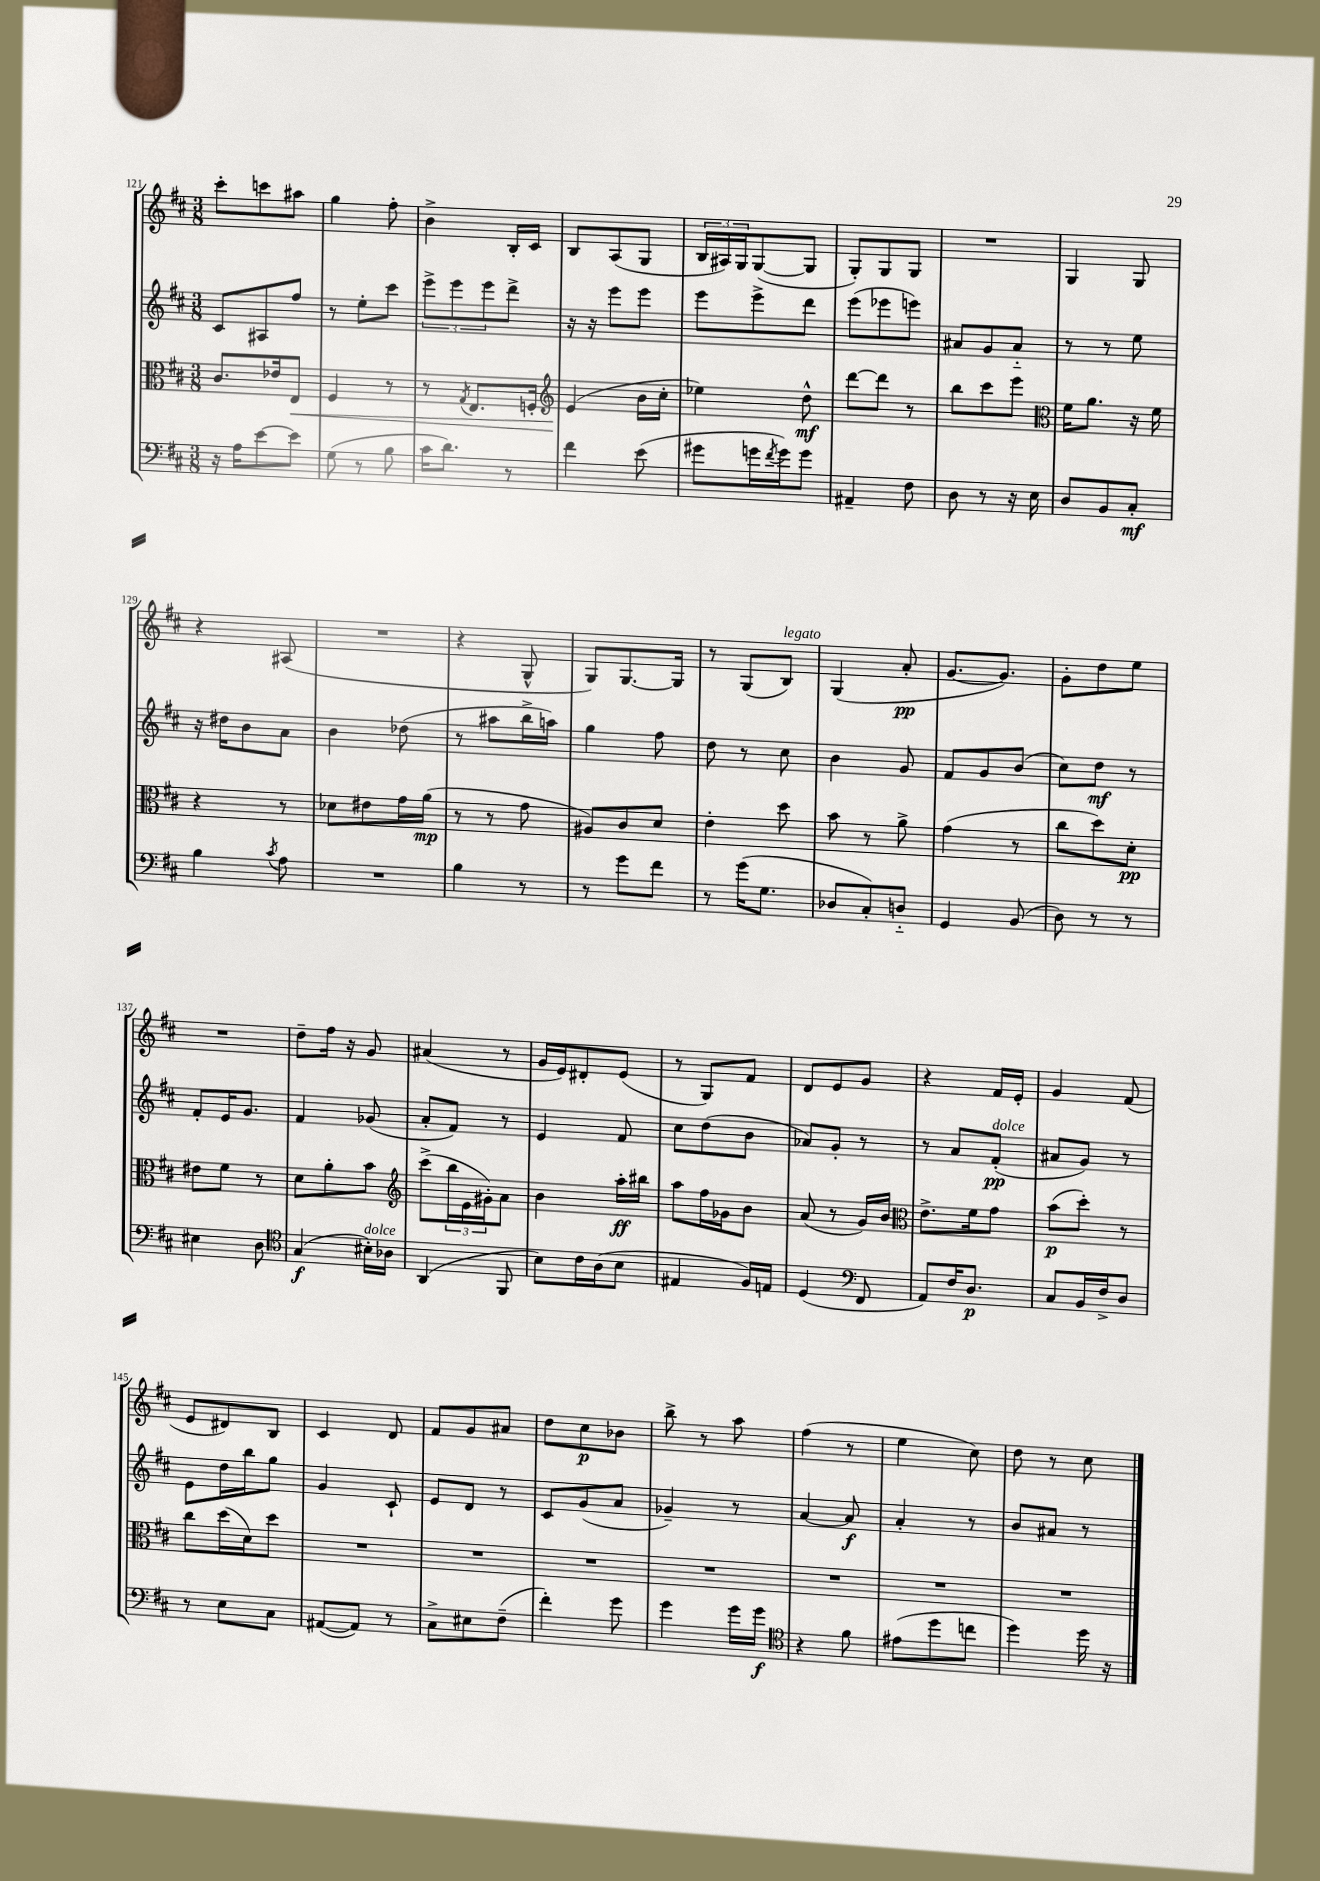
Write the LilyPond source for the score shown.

<<
\new StaffGroup <<
\new Staff = "s0" {
    \clef treble \key d \major \numericTimeSignature \time 3/8
    cis'''8-. c'''8 ais''8 |
    g''4 fis''8-. |
    b'4-> b16-. cis'16 |
    b8 a8( g8 |
    \tuplet 3/2 { b16 ais16) g16 } g8~( g8 |
    g8-.) g8 g8 |
    R4. |
    g4 g8 |
    r4 ais8( |
    R4. |
    r4 g8-^ |
    g8) g8.~ g16 |
    r8 g8( b8^\markup { \italic "legato" }) |
    g4( a'8-.\pp |
    g'8.~ g'8.) |
    g'8-. d''8 e''8 |
    R4. |
    d''8-- fis''16 r16 g'8 |
    ais'4( r8 |
    g'16 e'16) dis'8-. e'8( |
    r8 g8) fis'8 |
    d'8 e'8 g'8 |
    r4 fis'16 e'16-. |
    g'4 fis'8( |
    e'8 dis'8) b8 |
    cis'4 d'8 |
    fis'8 g'8 ais'8 |
    d''8 cis''8\p bes'8 |
    b''8-> r8 a''8 |
    fis''4( r8 |
    e''4 cis''8) |
    d''8 r8 cis''8 \bar "|." |
}
\new Staff = "s1" {
    \clef treble \key d \major \numericTimeSignature \time 3/8
    cis'8 ais8 fis''8 |
    r8 e''8-. cis'''8 |
    \tuplet 3/2 { e'''8-> e'''8 e'''8 } d'''8-> |
    r16 r16 e'''8 e'''8 |
    e'''8 e'''8-> d'''8 |
    e'''8( ees'''8 e'''8) |
    ais'8 g'8 ais'8-_ |
    r8 r8 e''8 |
    r16 dis''16 b'8 a'8 |
    b'4 des''8( |
    r8 ais''8 b''16-> a''16) |
    g''4 fis''8 |
    d''8 r8 cis''8 |
    b'4 g'8 |
    fis'8 g'8 b'8( |
    cis''8) d''8\mf r8 |
    fis'8-. e'16 g'8. |
    fis'4 ges'8( |
    a'8-. fis'8) r8 |
    e'4 fis'8 |
    cis''8 d''8( b'8 |
    aes'8) g'8-. r8 |
    r8 a'8 fis'8-.\pp^\markup { \italic "dolce" }( |
    ais'8 g'8) r8 |
    e'8 d''16 b''16 g''8 |
    g'4 cis'8-! |
    e'8 d'8 r8 |
    cis'8 g'8( a'8 |
    ges'4--) r8 |
    a'4~ a'8\f |
    a'4-. r8 |
    b'8 ais'8 r8 \bar "|." |
}
\new Staff = "s2" {
    \clef alto \key d \major \numericTimeSignature \time 3/8
    cis'8. ees'16 e8\< |
    fis4 r8 |
    r8 \acciaccatura { g8 } e8. f16-. |
    \clef treble e'4\!( b'16 cis''16-. |
    ees''4) d''8-^\mf |
    d'''8~ d'''8 r8 |
    b''8 cis'''8 e'''8 |
    \clef alto fis'16 a'8. r16 fis'16 |
    r4 r8 |
    des'8 eis'8 g'16 a'16\mp( |
    r8 r8 g'8 |
    ais8) cis'8 d'8 |
    e'4-. d''8 |
    b'8 r8 a'8-> |
    g'4( r8 |
    cis''8 d''8) d'8-.\pp |
    eis'8 fis'8 r8 |
    d'8 a'8-. b'8 |
    \clef treble cis'''8->( \tuplet 3/2 { b''16 e'16 gis'16-.) } a'8 |
    b'4 a''16-.\ff bis''16 |
    a''8 fis''16 ges'16 b'8 |
    a'8( r8 g'16) b'16 |
    \clef alto e'8.-> fis'16 g'8 |
    b'8\p( d''8-.) r8 |
    cis''8 d''16( d'16) d''8 |
    R4. |
    R4. |
    R4. |
    R4. |
    R4. |
    R4. |
    R4. \bar "|." |
}
\new Staff = "s3" {
    \clef bass \key d \major \numericTimeSignature \time 3/8
    r16 a16 e'8~ e'8 |
    g8( r8 b8 |
    cis'16 d'8.) r8 |
    fis'4 e'8( |
    gis'8 g'16 \acciaccatura { fis'8 } g'16) g'8 |
    ais,4-- fis8 |
    d8 r8 r16 e16 |
    d8 b,8 cis8-.\mf |
    b4 \acciaccatura { cis'8 } a8 |
    R4. |
    b4 r8 |
    r8 g'8 fis'8 |
    r8 g'16( g8. |
    des8 cis8-.) d8-_ |
    g,4 b,8( |
    d8) r8 r8 |
    eis4 d8 |
    \clef tenor g4\f( bis16-.^\markup { \italic "dolce" }) aes16 |
    a,4( fis,8 |
    b8) cis'16 a16( b8 |
    eis4 fis16) e16 |
    d4( \clef bass fis,8 |
    a,8) fis16 d8.\p |
    cis8 b,16 fis16-> d8 |
    r8 e8 cis8 |
    ais,8~( ais,8) r8 |
    cis8-> eis8 fis8--( |
    fis'4-.) g'8 |
    g'4 g'16 g'16\f |
    \clef tenor r4 fis'8 |
    eis'8( d''8 c''8 |
    d''4) d''16 r16 \bar "|." |
}
>>
>>
\layout { \context { \Score currentBarNumber = #121 } }
